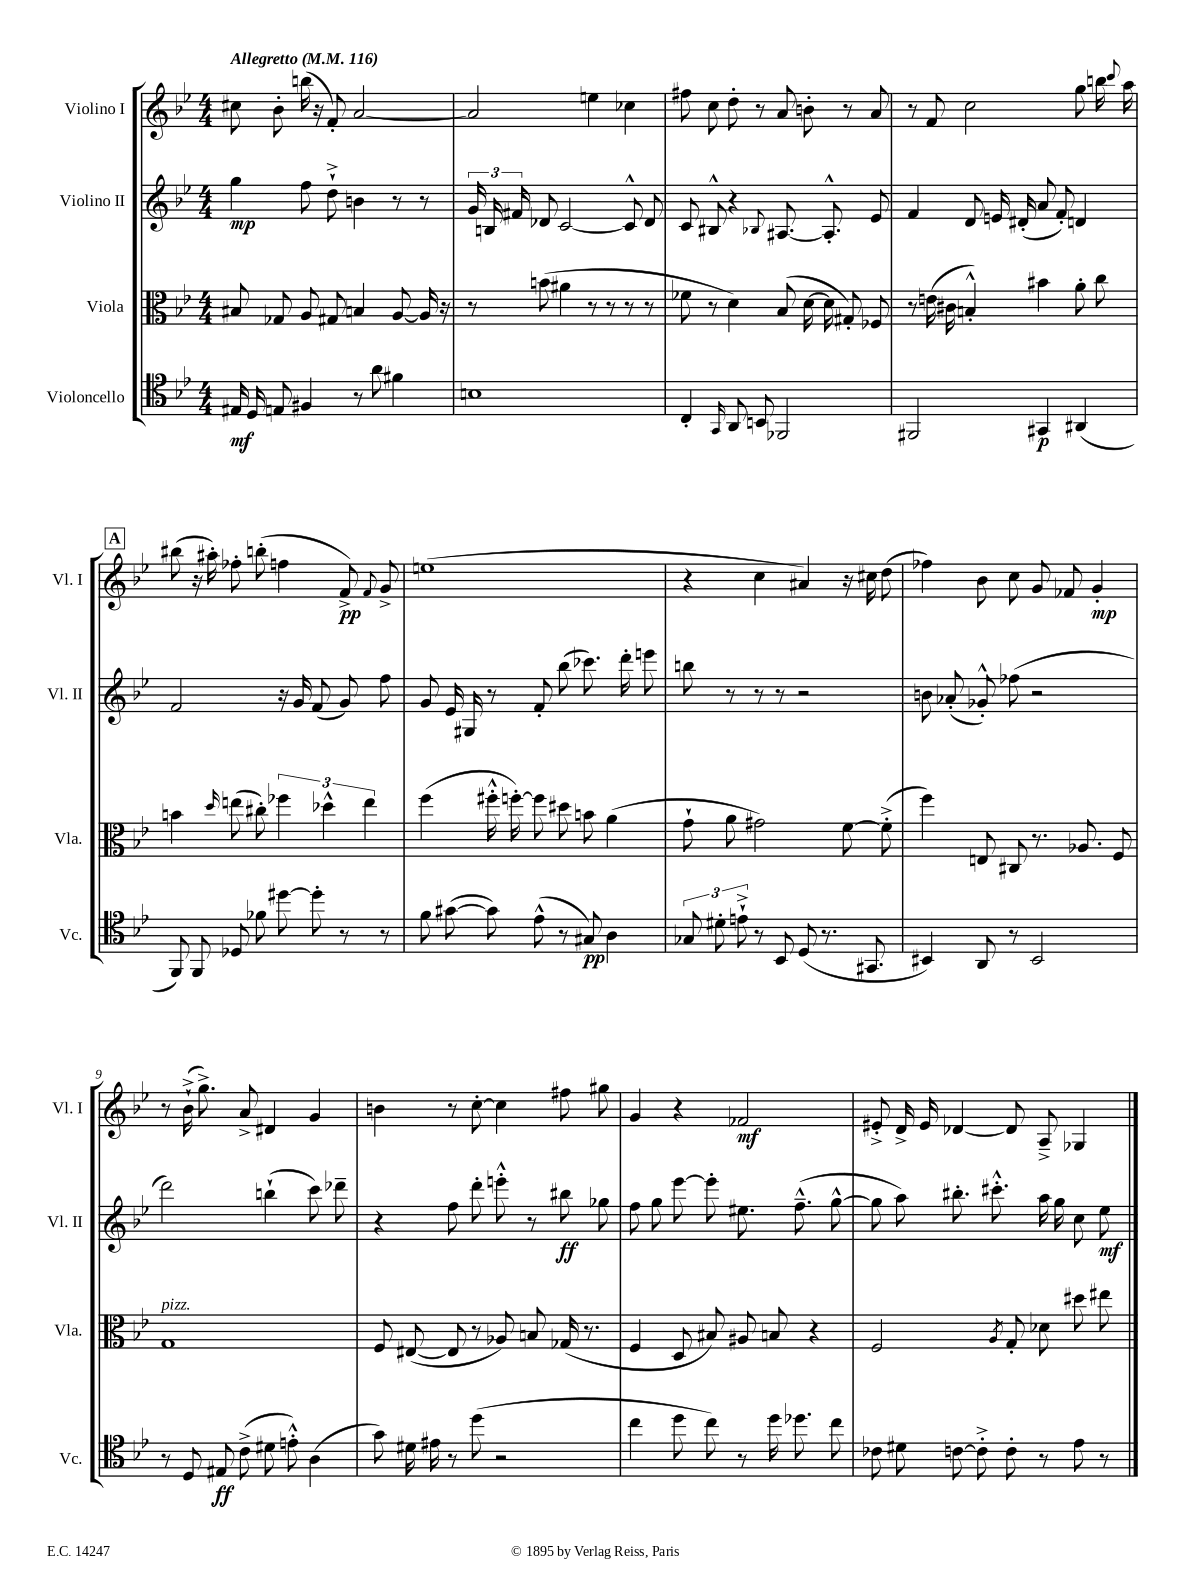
<<
\new StaffGroup <<
\new Staff = "s0" \with { instrumentName = "Violino I" shortInstrumentName = "Vl. I" } {
    \clef treble \key bes \major \numericTimeSignature \time 4/4 \tempo "Allegretto" 4 = 116
    \autoBeamOff cis''8 bes'8-. b''16( r16 f'8-.) a'2~ |
    a'2 e''4 ces''4 |
    fis''8 c''8 d''8-. r8 a'8 b'8-. r8 a'8 |
    r8 f'8 c''2 g''8 b''16 \appoggiatura { c'''8 } a''16 |
    \mark \markup { \box "A" } bis''8( r16 ais''16-.) fes''8-. b''8-.( f''4 f'8->\pp) \appoggiatura { f'8 } g'8-> |
    e''1( |
    r4 c''4 ais'4) r16 cis''16 d''8( |
    fes''4) bes'8 c''8 g'8 fes'8 g'4-.\mp |
    r8 bes'16-!->( g''8.->) a'8-> dis'4 g'4 |
    b'4 r8 c''8~-. c''4 fis''8 gis''8 |
    g'4 r4 fes'2\mf |
    eis'8-.-> d'16-> eis'16 des'4~ des'8 a8---> ges4 \bar "|." |
}
\new Staff = "s1" \with { instrumentName = "Violino II" shortInstrumentName = "Vl. II" } {
    \clef treble \key bes \major \numericTimeSignature \time 4/4
    \autoBeamOff g''4\mp f''8 d''8-!-> b'4 r8 r8 |
    \tuplet 3/2 { g'16 b16 fis'16 } des'8 c'2~ c'8-^ des'8 |
    c'8 bis8-^ r4 \appoggiatura { bes8 } ais8.~ ais8.-.-^ ees'8 |
    f'4 d'8 e'16 dis'16-.( a'8 f'8-.) d'4 |
    \mark \markup { \box "A" } f'2 r16 g'16 f'8( g'8) f''8 |
    g'8 ees'16 gis16 r8 f'8-. bes''8( ces'''8.) d'''16-. e'''8 |
    b''8 r8 r8 r8 r2 |
    b'8 aes'8-.( ges'8-.-^) fes''8( r2 |
    d'''2) b''4-!( c'''8) des'''8-- |
    r4 f''8 d'''8-. e'''8-.-^ r8 bis''8\ff ges''8 |
    f''8 g''8 ees'''8~ ees'''8-. eis''8. f''8.---^( g''8~-^ |
    g''8 a''8) bis''8.-. cis'''8.-.-^ a''16 g''16 c''8 ees''8\mf \bar "|." |
}
\new Staff = "s2" \with { instrumentName = "Viola" shortInstrumentName = "Vla." } {
    \clef alto \key bes \major \numericTimeSignature \time 4/4
    \autoBeamOff bis8 ges8 a8 gis8 b4 a8~ a16 r16 |
    r8 b'8( ais'4 r8 r8 r8 r8 |
    fes'8 r8 d'4) bes8( d'16~ d'16 gis8-.) fes8 |
    r8 e'16( cis'16 b4-.-^) bis'4 a'8-. c''8 |
    \mark \markup { \box "A" } b'4 \grace { d''16 } e''8( cis''8-.) \tuplet 3/2 { fes''4 des''4-^ e''4 } |
    f''4( fis''16-.-^ f''16~-.) f''8 dis''8 b'8 a'4( |
    g'8-! a'8 gis'2) f'8~ f'8-.->( |
    f''4) e8 cis8 r8. aes8. f8 |
    g1^\markup { \italic "pizz." } |
    f8 eis8~( eis8 r8 aes8) b8 ges16( r8. |
    f4 d8 bis8) ais8 b8 r4 |
    f2 \acciaccatura { a8 } g8-. des'8 dis''8 eis''8 \bar "|." |
}
\new Staff = "s3" \with { instrumentName = "Violoncello" shortInstrumentName = "Vc." } {
    \clef tenor \key bes \major \numericTimeSignature \time 4/4
    \autoBeamOff eis16\mf d16 e8 fis4 r8 a'8 fis'4 |
    b1 |
    c4-. \grace { g,16 } a,8 b,8 fes,2 |
    fis,2 gis,4\p ais,4( |
    \mark \markup { \box "A" } f,8) f,8 des8 fes'8 dis''8~ dis''8-. r8 r8 |
    f'8 gis'8~( gis'8) ees'8-^( r8 gis8\pp) a4 |
    \tuplet 3/2 { ges8 dis'8-. e'8-!-> } r8 bes,8 d8( r8. gis,8. |
    bis,4) a,8 r8 bis,2 |
    r8 d8 eis8\ff c'8->( dis'8 e'8-.-^) a4( |
    g'8) dis'16 eis'16 r8 d''8( r2 |
    c''4 d''8 c''8) r8 d''16 des''8. c''8 |
    ces'8 dis'8 c'8~ c'8-.-> c'8-. r8 ees'8 r8 \bar "|." |
}
>>
>>
